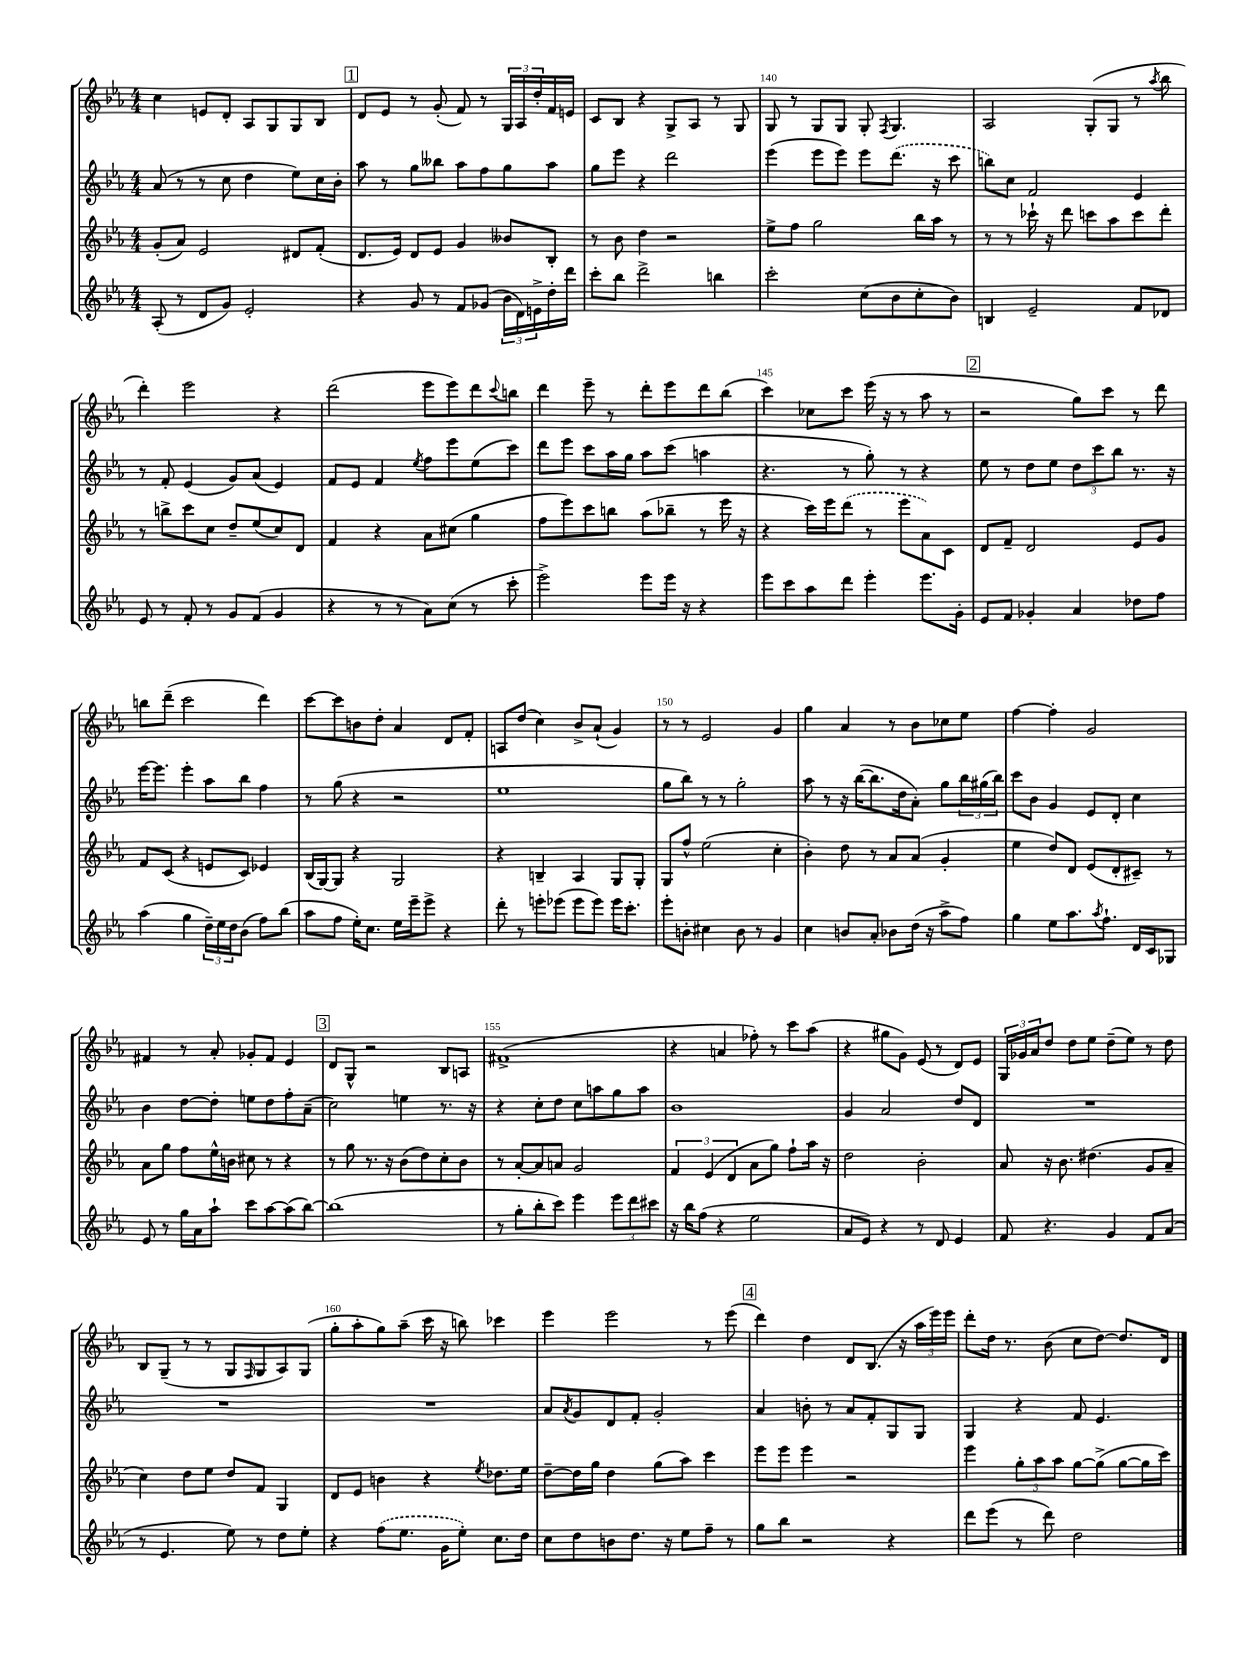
<<
\new StaffGroup <<
\new Staff = "s0" {
    \clef treble \key ees \major \numericTimeSignature \time 4/4
    c''4 e'8 d'8-. aes8 g8 g8 bes8 |
    \mark \markup { \box "1" } d'8 ees'8 r8 g'8-.( f'8) r8 \tuplet 3/2 { g16 aes16 d''16-. } f'16 e'16 |
    c'8 bes8 r4 g8-> aes8 r8 g8 |
    g8 r8 g8 g8 g8-. \acciaccatura { f8 } g4. |
    aes2 g8-.( g8 r8 \acciaccatura { aes''8 } bes''8 |
    d'''4-.) ees'''2 r4 |
    d'''2( ees'''8 ees'''8) d'''8 \appoggiatura { c'''8 } b''8 |
    d'''4 ees'''8-- r8 d'''8-. ees'''8 d'''8 bes''8( |
    c'''4) ces''8 c'''8 ees'''16( r16 r8 aes''8 r8 |
    \mark \markup { \box "2" } r2 g''8) c'''8 r8 d'''8 |
    b''8 d'''8--( c'''2 d'''4) |
    c'''8~ c'''8 b'8 d''8-. aes'4 d'8 f'8-. |
    a8 d''8( c''4) bes'8-> aes'8-!( g'4) |
    r8 r8 ees'2 g'4 |
    g''4 aes'4 r8 bes'8 ces''8 ees''8 |
    f''4~ f''4-. g'2 |
    fis'4 r8 aes'8-. ges'8-. fis'8 ees'4 |
    \mark \markup { \box "3" } d'8 g8-^ r2 bes8 a8 |
    fis'1->( |
    r4 a'4 fes''8-.) r8 c'''8 aes''8( |
    r4 gis''8 g'8) ees'8( r8 d'8) ees'8 |
    \tuplet 3/2 { g16 ges'16 aes'16 } d''8 d''8 ees''8 d''8--( ees''8) r8 d''8 |
    bes8 g8--( r8 r8 g8 \grace { f16 } g8 aes8) g8( |
    g''8-. aes''8-. g''8) aes''8--( c'''16 r16 b''8) ces'''4 |
    ees'''4 ees'''2 r8 ees'''8( |
    \mark \markup { \box "4" } d'''4) d''4 d'8 bes8.( r16 \tuplet 3/2 { aes''16 ees'''16) ees'''16 } |
    d'''8-. d''16 r8. bes'8( c''8 d''8~) d''8. d'16 \bar "|." |
}
\new Staff = "s1" {
    \clef treble \key ees \major \numericTimeSignature \time 4/4
    aes'8( r8 r8 c''8 d''4 ees''8) c''16 bes'16-. |
    \mark \markup { \box "1" } aes''8 r8 g''8 beses''8 aes''8 f''8 g''8 aes''8 |
    g''8 ees'''8 r4 d'''2 |
    ees'''4( ees'''8 ees'''8) ees'''8 \once \slurDashed d'''8.( r16 c'''8 |
    b''8) c''8 f'2 ees'4 |
    r8 f'8-. ees'4( g'8) aes'8( ees'4) |
    f'8 ees'8 f'4 \acciaccatura { ees''8 } f''8 ees'''8 ees''8( c'''8) |
    d'''8 ees'''8 c'''8 aes''16 g''16 aes''8 c'''8( a''4 |
    r4. r8 g''8-.) r8 r4 |
    \mark \markup { \box "2" } ees''8 r8 d''8 ees''8 \tuplet 3/2 { d''8 c'''8 bes''8 } r8. r16 |
    ees'''16~ ees'''8. ees'''4-. aes''8 bes''8 f''4 |
    r8 g''8( r4 r2 |
    ees''1 |
    g''8 bes''8) r8 r8 g''2-. |
    aes''8 r8 r16 bes''16~( bes''8. d''16 aes'8-.) g''8 \tuplet 3/2 { bes''16 gis''16( bes''16) } |
    c'''8 bes'8 g'4 ees'8 d'8-. c''4 |
    bes'4 d''8~ d''8-. e''8 d''8 f''8-. aes'8--( |
    \mark \markup { \box "3" } c''2) e''4 r8. r16 |
    r4 c''8-. d''8 c''8 a''8 g''8 a''8 |
    bes'1 |
    g'4 aes'2 d''8 d'8 |
    R1 |
    R1 |
    R1 |
    aes'8 \acciaccatura { aes'8 } g'8 d'8 f'8-. g'2-. |
    \mark \markup { \box "4" } aes'4 b'8-. r8 aes'8 f'8-. g8 g8 |
    g4 r4 f'8 ees'4. \bar "|." |
}
\new Staff = "s2" {
    \clef treble \key ees \major \numericTimeSignature \time 4/4
    g'8-.( aes'8) ees'2 dis'8 f'8-.( |
    \mark \markup { \box "1" } d'8. ees'16) d'8 ees'8 g'4 beses'8 bes8-. |
    r8 bes'8 d''4 r2 |
    ees''8-> f''8 g''2 bes''16 aes''16 r8 |
    r8 r8 ces'''16-! r16 d'''8 c'''8 aes''8 c'''8 d'''8-. |
    r8 b''8-> c'''8 c''8 d''8-- ees''8( c''8) d'8 |
    f'4 r4 aes'8 cis''8( g''4 |
    f''8 ees'''8) c'''8 b''8 aes''8( bes''8-- r8 ees'''16 r16 |
    r4 c'''16) ees'''16 \once \slurDashed d'''8( r8 ees'''8 aes'8) c'8 |
    \mark \markup { \box "2" } d'8 f'8-- d'2 ees'8 g'8 |
    f'8 c'8( r4 e'8 c'8) ees'4 |
    bes16( g16~) g8 r4 g2 |
    r4 b4-- aes4 g8 g8-. |
    g8 f''8-^ ees''2( c''4-. |
    bes'4-.) d''8 r8 aes'8 aes'8( g'4-. |
    ees''4 d''8) d'8 ees'8( d'8-. cis'8--) r8 |
    aes'8 g''8 f''8 ees''16-^ b'16 cis''8 r8 r4 |
    \mark \markup { \box "3" } r8 g''8 r8. r16 bes'8( d''8) c''8-. bes'8 |
    r8 aes'8~-. aes'8 a'8 g'2 |
    \tuplet 3/2 { f'4 ees'4( d'4 } aes'8 g''8) f''8-! aes''16 r16 |
    d''2 bes'2-. |
    aes'8 r16 bes'8. dis''4.( g'8 aes'8-- |
    c''4) d''8 ees''8 d''8 f'8 g4 |
    d'8 ees'8 b'4 r4 \acciaccatura { ees''8 } des''8. ees''16 |
    d''8~-- d''16 g''16 d''4 g''8( aes''8) c'''4 |
    \mark \markup { \box "4" } ees'''8 ees'''8 ees'''4 r2 |
    ees'''4 \tuplet 3/2 { g''8-. aes''8 aes''8 } g''8~ g''8->( g''8~ g''16 c'''16) \bar "|." |
}
\new Staff = "s3" {
    \clef treble \key ees \major \numericTimeSignature \time 4/4
    aes8-.( r8 d'8 g'8) ees'2-. |
    \mark \markup { \box "1" } r4 g'8 r8 f'8 ges'8( \tuplet 3/2 { bes'16 d'16) e'16-> } d''16-. d'''16 |
    c'''8-. bes''8 d'''2-> b''4 |
    c'''2-. c''8( bes'8 c''8-. bes'8) |
    b4 ees'2-- f'8 des'8 |
    ees'8 r8 f'8-. r8 g'8 f'8( g'4 |
    r4 r8 r8 aes'8) c''8( r8 c'''8-. |
    ees'''2->) ees'''8 ees'''16 r16 r4 |
    ees'''8 c'''8 aes''8 d'''8 ees'''4-. ees'''8. g'16-. |
    \mark \markup { \box "2" } ees'8 f'8 ges'4-. aes'4 des''8 f''8 |
    aes''4( g''4 \tuplet 3/2 { d''16--) ees''16 d''16 } bes'8( f''8) bes''8( |
    aes''8 f''8 ees''16-.) c''8. ees''16 ees'''16-- ees'''8-> r4 |
    d'''8-. r8 e'''8-. ees'''8( ees'''8 ees'''8) ees'''16 c'''8.-. |
    ees'''8-. b'8-. cis''4 b'8 r8 g'4 |
    c''4 b'8 aes'8-. bes'8 d''16( r16 aes''8-> f''8) |
    g''4 ees''8 aes''8. \acciaccatura { aes''8 } f''8.-! d'16 c'16 ges8 |
    ees'8 r8 g''16 aes'16 aes''8-! c'''8 aes''8~ aes''8( bes''8~) |
    \mark \markup { \box "3" } bes''1( |
    r8 g''8-. bes''8-. c'''8) ees'''4 \tuplet 3/2 { ees'''8 d'''8 cis'''8 } |
    r16 bes''16 f''8( r4 ees''2 |
    aes'8 ees'8) r4 r8 d'8 ees'4 |
    f'8 r4. g'4 f'8 aes'8( |
    r8 ees'4. ees''8) r8 d''8 ees''8-. |
    r4 \once \slurDashed f''8( ees''8. g'16 ees''8-.) c''8. d''16 |
    c''8 d''8 b'8 d''8. r16 ees''8 f''8-- r8 |
    \mark \markup { \box "4" } g''8 bes''8 r2 r4 |
    d'''8 ees'''8( r8 d'''8) d''2 \bar "|." |
}
>>
>>
\layout { \context { \Score currentBarNumber = #137 \override BarNumber.break-visibility = ##(#f #t #t) barNumberVisibility = #(every-nth-bar-number-visible 5) } }
